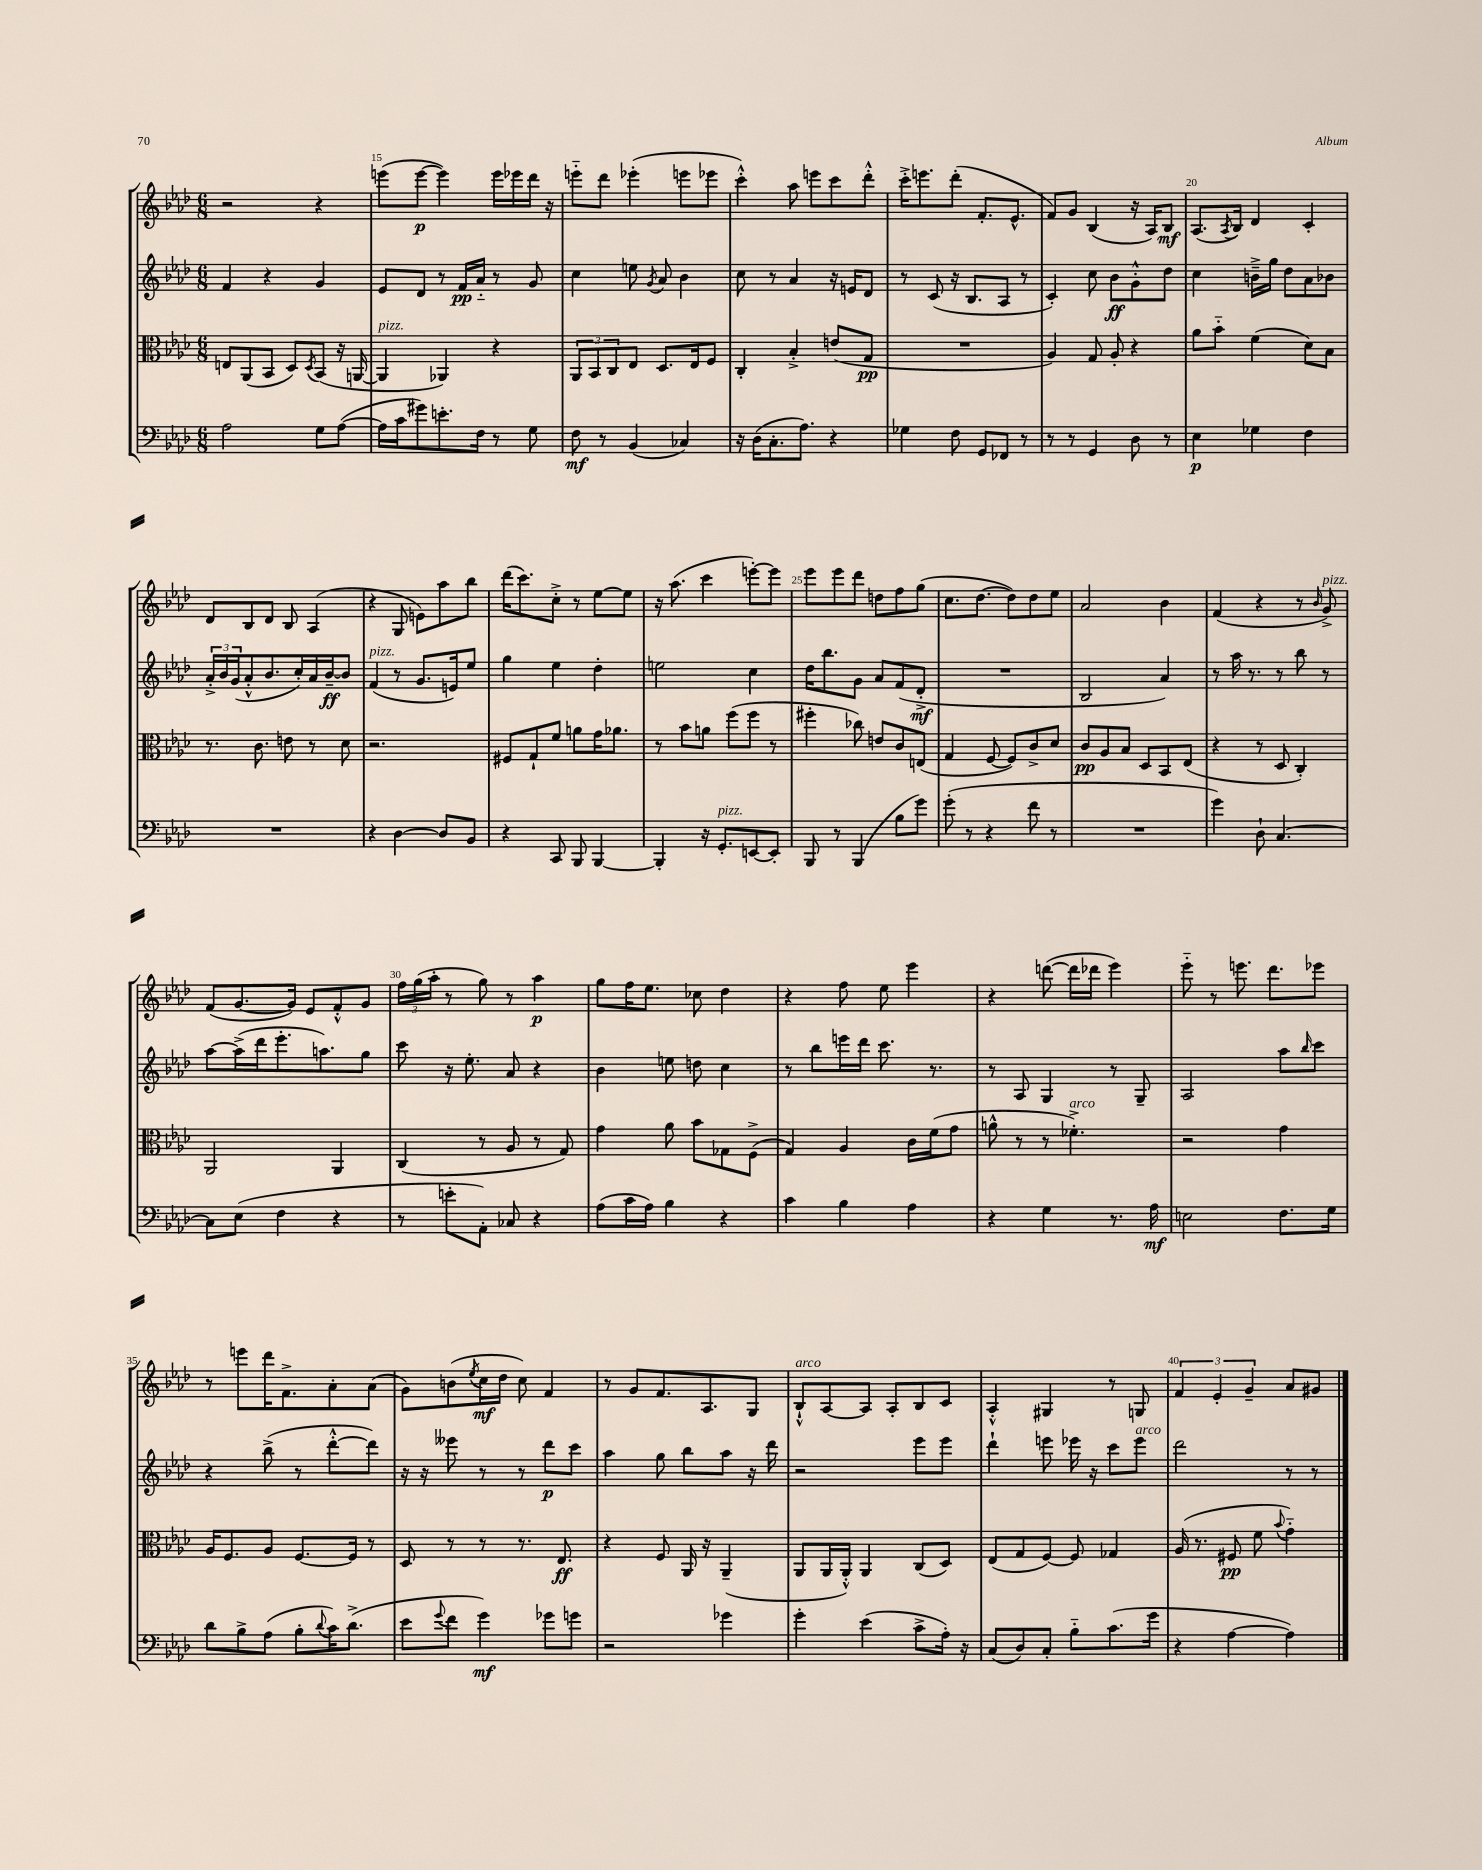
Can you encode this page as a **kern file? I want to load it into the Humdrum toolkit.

**kern	**kern	**kern	**kern
*staff4	*staff3	*staff2	*staff1
*clefF4	*clefC3	*clefG2	*clefG2
*k[b-e-a-d-]	*k[b-e-a-d-]	*k[b-e-a-d-]	*k[b-e-a-d-]
*M6/8	*M6/8	*M6/8	*M6/8
2A-\	8E/L	4f/	2r
.	(8AA-/	.	.
.	8BB-/J	4r	.
.	8D-/L)	.	.
.	8qD-/	.	.
8G\L	(8BB-/J	4g/	4r
([8A-\J	16r	.	.
.	[16AA/	.	.
=	=	=	=
16A-\]LL	4AA/]	8e-/L	(8eee\L
16c\J	.	.	.
8g#\)	.	8d-/J	[8eee\J
8.e'\	4AA-/)	8r	4eee\])
.	.	16f/LL	.
16F\Jk	.	16a-'~/JJ	.
8r	4r	8r	16eee\LL
.	.	.	16eee-\
8G\	.	8g/	16ddd-\JJ
.	.	.	16r
=	=	=	=
8F\	12AA-/L	4cc\	8eee'~\L
.	12BB-/	.	.
8r	.	.	8ddd-\J
.	12C/	.	.
(4BB-/	8E-/J	8ee\	(4eee-'\
.	.	8qg/	.
.	8.D-/L	8a-/	.
4C-/)	.	4b-\	8eee\L
.	16E-/k	.	.
.	8F/J	.	8eee-\J
=	=	=	=
16r	4C'/	8cc\	4ccc'^^\)
(16D-\LK	.	.	.
8.C'\	.	8r	.
.	4B-'^/	4a-/	8aa-\
8.A-\J)	.	.	.
.	.	.	8eee\L
4r	(8e/L	16r	8ccc\
.	.	16e/LK	.
.	8G/J	8d-/J	8ddd-'^^\J
=	=	=	=
4G-\	2.r	8r	16ccc'^\LK
.	.	.	8.eee\
.	.	(8c/	.
8F\	.	16r	(8ddd-'\J
.	.	8.B-/L	.
8GG/L	.	.	8.f'/L
8FF-/J	.	8A-/J	.
.	.	.	8.e-^^/J
8r	.	8r	.
=	=	=	=
8r	4A-/)	4c'/)	8f/L)
8r	.	.	8g/J
4GG/	8G/	8cc\	(4B-/
.	8A-'/	8b-\L	.
8D-\	4r	8g'^^\	16r
.	.	.	16A-/LK)
8r	.	8dd-\J	8B-/J
=	=	=	=
4E-\	8a-\L	4cc\	(8.A-/L
.	8b-'~\J	.	.
.	.	.	8qA-/
.	.	.	16B-/Jk)
4G-\	(4f\	16b~^\LL	4d-/
.	.	16gg\JJ	.
.	.	8dd-\L	.
4F\	8d-\L)	8a-\	4c'/
.	8B-\J	8b-\J	.
=	=	=	=
2.r	8.r	24a-'^/LL	8d-/L
.	.	24b-/	.
.	.	(24g/J	.
.	.	8a-'^^/	8B-/
.	8.c\	.	.
.	.	8.b-/	8d-/J
.	8e\	.	8B-/
.	.	16cc'/L)	.
.	8r	16a-/	(4A-/
.	.	[16b-~/J	.
.	8d-\	8b-/]J	.
=	=	=	=
4r	2.r	(4f/	4r
[4D-\	.	8r	8G/
.	.	8.g/L	8e\L)
8D-/]L	.	.	8aa-\
.	.	16e/k)	.
8BB-/J	.	8ee-/J	8bb-\J
=	=	=	=
4r	8F#/L	4gg\	(16ddd-\LK
.	.	.	8.ccc\)
.	8G`/	.	.
8CC/	8f/J	4ee-\	8cc'^\J
8BBB-/	8a\L	.	8r
[4BBB-/	16g\K	4dd-'\	[8ee-\L
.	8.a-\J	.	.
.	.	.	8ee-\]J
=	=	=	=
4BBB-'/]	8r	2ee\	16r
.	.	.	(8.aa-\
.	8b-\L	.	.
16r	8a\J	.	4ccc\
8.GG'/L	.	.	.
.	(8ff\L	.	.
[8EE/	8ff\J	4cc\	[8eee'\L)
8EE'/]J	8r	.	8eee\]J
=	=	=	=
8BBB-/	4ff#'\	16dd-\LK	8eee-\L
.	.	8.bb-\	.
8r	.	.	8eee-\
(4BBB-/	8cc-\)	8g\J	8ddd-\J
.	8e/L	8a-/L	8dd\L
8B-\L	8c/	(8f/	8ff\
8g\J)	(8E/J	8d-'^/J	(8gg\J
=	=	=	=
(8g'\	4G/	2.r	8.cc\L
8r	.	.	.
.	.	.	[8.dd-\J
4r	[8F/	.	.
.	8F/]L)	.	8dd-\]L)
8f\	8c^/	.	8dd-\
8r	8d-/J	.	8ee-\J
=	=	=	=
2.r	8c/L	2B-/	2a-/
.	8A-/	.	.
.	8B-/J	.	.
.	8D-/L	.	.
.	8BB-/	4a-/)	4b-\
.	(8E-/J	.	.
=	=	=	=
4g\)	4r	8r	(4f/
.	.	16aa-\	.
.	.	8.r	.
8D-`\	8r	.	4r
[4.C/	8D-/	8r	.
.	4C'/)	8bb-\	8r
.	.	.	16qqb-/
.	.	8r	8g^/)
=	=	=	=
8C\]L	2AA-/	[8aa-\L	(8f/L
(8E-\J	.	(16aa-^\]L	[8.g/
.	.	16ddd-\J	.
4F\	.	8.eee-'\	.
.	.	.	16g/]Jk)
.	.	.	8e-/L
.	.	8.aa\)	.
4r	4AA-/	.	8f'^^/
.	.	8gg\J	8g/J
=	=	=	=
8r	(4C/	8ccc\	24ff\LL
.	.	.	(24gg\
.	.	.	24aa-'\JJ
8e'\L	.	16r	8r
.	.	8.ee-'\	.
8AA-'\J)	8r	.	8gg\)
8C-/	8A-/	8a-/	8r
4r	8r	4r	4aa-\
.	8G/)	.	.
=	=	=	=
(8A-\L	4g\	4b-\	8gg\L
16c\L	.	.	16ff\K
16A-\JJ)	.	.	8.ee-\J
4B-\	8a-\	8ee\	.
.	8b-\L	8dd\	8cc-\
4r	8G-\	4cc\	4dd-\
.	(8F^\J	.	.
=	=	=	=
4c\	4G/)	8r	4r
.	.	8bb-\L	.
4B-\	4A-/	16eee\L	8ff\
.	.	16ddd-\JJ	.
.	.	8.ccc\	8ee-\
4A-\	16c\LL	.	4eee-\
.	(16f\J	8.r	.
.	8g\J	.	.
=	=	=	=
4r	8a^^\	8r	4r
.	8r	8A-/	.
4G\	8r	4G/	([8ddd\
.	4.f-'^\)	.	16ddd\]LL
.	.	.	16ddd-\JJ
8.r	.	8r	4eee-\)
.	.	8G~/	.
16A-\	.	.	.
=	=	=	=
2E\	2r	2A-/	8eee-'~\
.	.	.	8r
.	.	.	8.eee\
.	.	.	8.ddd-\L
8.F\L	4g\	8aa-\L	.
.	.	16qqbb-/	.
.	.	8ccc\J	8eee-\J
16G\Jk	.	.	.
=	=	=	=
8d-\L	16A-/LK	4r	8r
.	8.F/	.	.
8B-^\	.	.	8eee\L
(8A-\J	8A-/J	(8bb-^\	16ddd-\K
.	.	.	8.f^\
8B-'\L	[8.F/L	8r	.
8qqd-/	.	.	.
16c\K)	.	[8ddd-'^^\L	8a-'\
(8.d-^\J	16F/]Jk	.	.
.	8r	8ddd-\]J)	(8a-\J
=	=	=	=
8e-\L	8D-/	16r	8g\L)
.	.	16r	.
8qqg/	.	.	.
8f\J	8r	8eee--\	(8b\
.	.	.	8qee-/
4g\)	8r	8r	16cc\L
.	.	.	16dd-\JJ
.	8.r	8r	8cc\)
8g-\L	.	8ddd-\L	4f/
.	8.E-/	.	.
8g\J	.	8ccc\J	.
=	=	=	=
2r	4r	4aa-\	8r
.	.	.	8g/L
.	8F/	8gg\	8.f/
.	16AA-/	8bb-\L	.
.	16r	.	8.A-/
4g-\	(4AA-~/	8aa-\J	.
.	.	16r	8G/J
.	.	16ddd-\	.
=	=	=	=
4g'\	8AA-/L	2r	8B-`^^/L
.	16AA-/L	.	[8A-/
.	16AA-'^^/JJ)	.	.
(4e-\	4AA-/	.	8A-/]J
.	.	.	8A-'/L
8c^\L	(8C/L	8eee-\L	8B-/
16A-'\Jk)	8D-/J)	8eee-\J	8c/J
16r	.	.	.
=	=	=	=
(8C/L	(8E-/L	4ddd-`\	4A-'^^/
8D-/)	8G/	.	.
8C'/J	[8F/J)	8eee\	4G#/
8B-'~\L	8F/]	16eee-\	.
.	.	16r	.
(8.c\	4G-/	8ccc\L	8r
.	.	8eee-\J	8G/
16g\Jk	.	.	.
=	=	=	=
4r	(16A-/	2ddd-\	6f/
.	8.r	.	.
.	.	.	6e-'/
[4A-\	8F#/	.	.
.	.	.	6g~/
.	8f\	.	.
.	8qqb-/	.	.
4A-\])	4g'~\)	8r	8a-/L
.	.	8r	8g#/J
==	==	==	==
*-	*-	*-	*-
